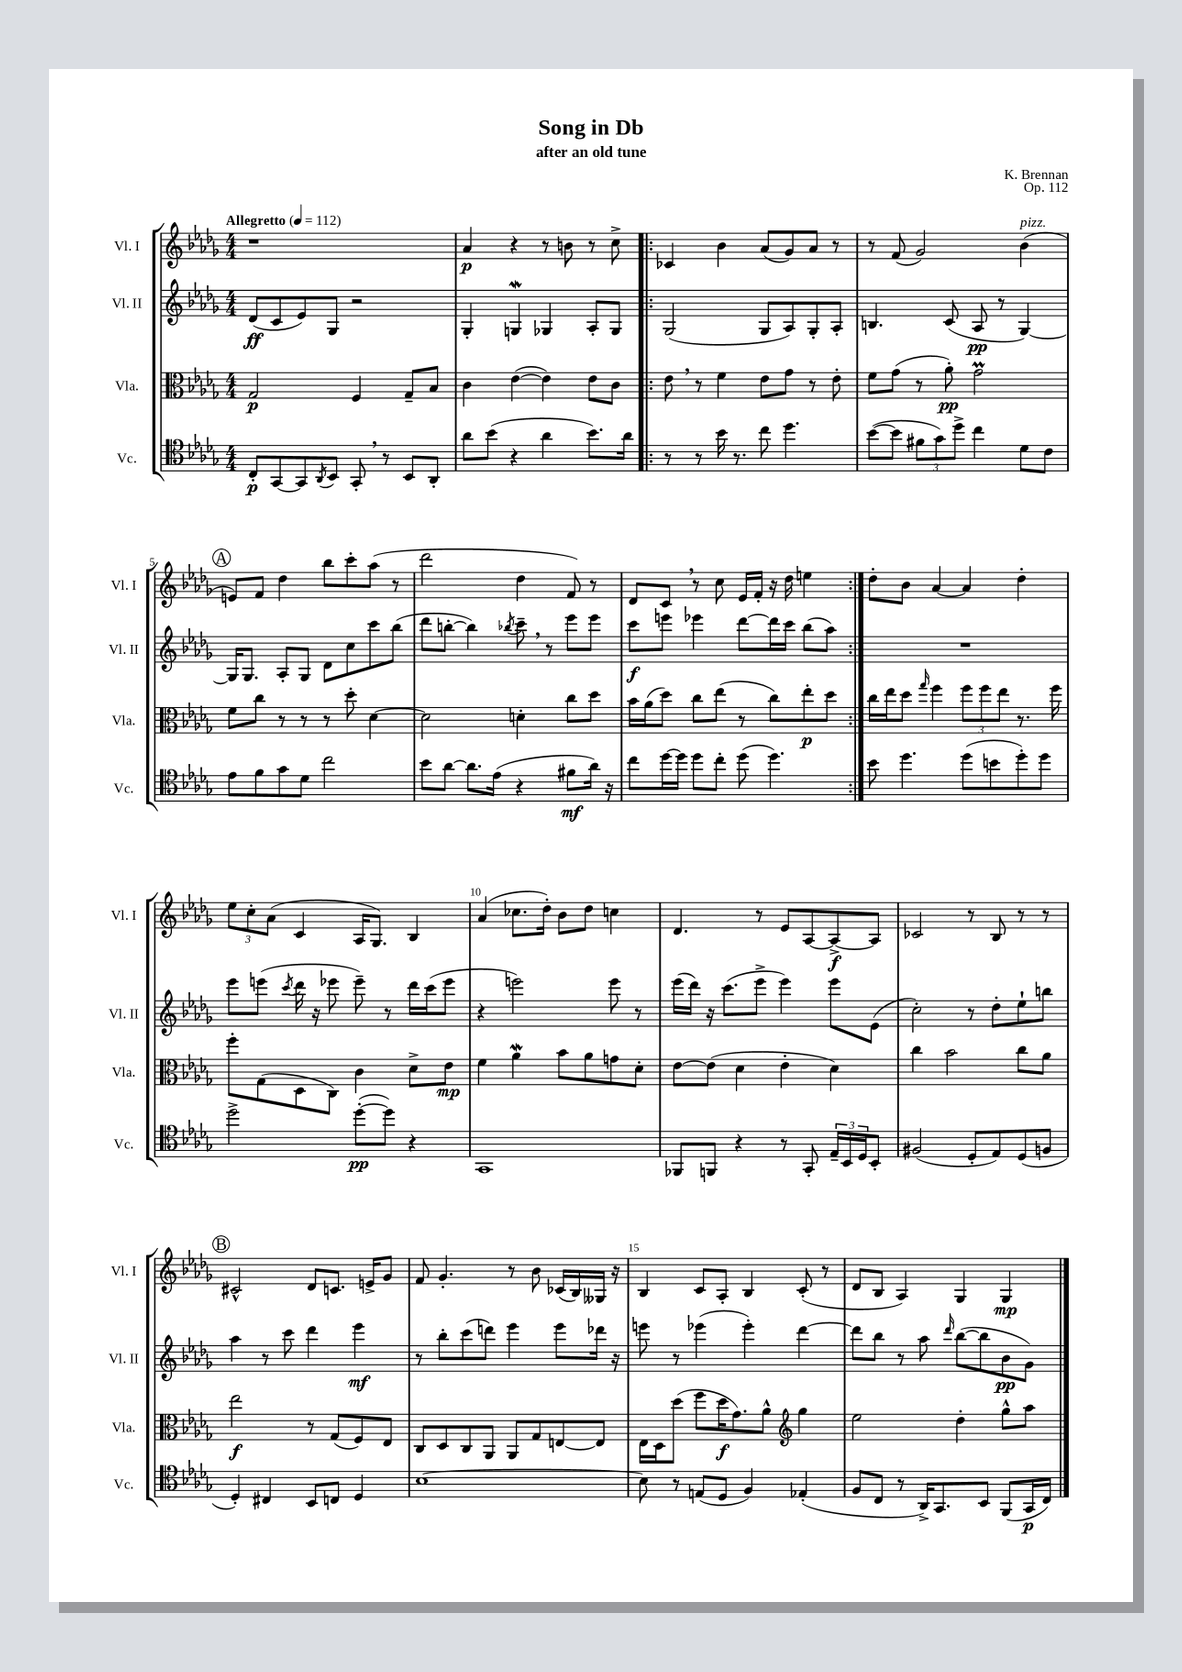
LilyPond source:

\header { title = "Song in Db" composer = "K. Brennan" subtitle = "after an old tune" opus = "Op. 112" }
<<
\new StaffGroup <<
\new Staff = "s0" \with { instrumentName = "Vl. I" shortInstrumentName = "Vl. I" } {
    \clef treble \key des \major \numericTimeSignature \time 4/4 \tempo "Allegretto" 4 = 112
    r1 |
    aes'4\p r4 r8 b'8 r8 c''8-> |
    \repeat volta 2 { ces'4 bes'4 aes'8( ges'8) aes'8 r8 |
    r8 f'8( ges'2) bes'4^\markup { \italic "pizz." }( |
    \mark \markup { \circle "A" } e'8) f'8 des''4 bes''8 c'''8-. aes''8( r8 |
    des'''2 des''4 f'8) r8 |
    des'8 c'8 \breathe r8 c''8 ees'16 f'16-. r16 des''16 e''4 | }
    des''8-. bes'8 aes'4~ aes'4 des''4-. |
    \tuplet 3/2 { ees''8 c''8-. aes'8( } c'4 aes16 ges8.) bes4 |
    aes'4( ces''8. des''16-.) bes'8 des''8 c''4 |
    des'4. r8 ees'8 aes8~ aes8~->\f aes8 |
    ces'2 r8 bes8 r8 r8 |
    \mark \markup { \circle "B" } cis'2-^ des'8 c'8. e'16-> ges'8 |
    f'8 ges'4.-. r8 bes'8 ces'16( bes16) geses16 r16 |
    bes4 c'8 aes8-. bes4 c'8-.( r8 |
    des'8 bes8 aes4) ges4 ges4\mp \bar "|." |
}
\new Staff = "s1" \with { instrumentName = "Vl. II" shortInstrumentName = "Vl. II" } {
    \clef treble \key des \major \numericTimeSignature \time 4/4
    des'8\ff( c'8 ees'8) ges8 r2 |
    ges4-. g4\mordent ges4 aes8-. ges8 |
    \repeat volta 2 { ges2( ges8 aes8) ges8-. aes8-. |
    b4. c'8( aes8\pp r8 ges4~) |
    \mark \markup { \circle "A" } ges16 ges8. aes8-. ges8 des'8 c''8 c'''8 bes''8( |
    des'''8 b''8~-. b''4) \acciaccatura { bes''8 } c'''8-- \breathe r8 ees'''8 ees'''8 |
    c'''8\f e'''8 ees'''4 des'''8~ des'''16 c'''16 bes''8( aes''8) | }
    R1 |
    ees'''8 e'''8( \acciaccatura { c'''8 } des'''16 r16 ees'''8 ees'''8--) r8 des'''16 c'''16( ees'''8 |
    r4 e'''2) e'''8 r8 |
    ees'''16( des'''16) r16 c'''8.( ees'''8-> ees'''4) ees'''8 ees'8( |
    c''2-.) r8 des''8-. ees''8-! b''8 |
    \mark \markup { \circle "B" } aes''4 r8 c'''8 des'''4 ees'''4\mf |
    r8 bes''8-. c'''8( d'''8) ees'''4 ees'''8 des'''16 r16 |
    e'''8 r8 ees'''4( ees'''4-.) des'''4~ |
    des'''8 bes''8 r8 aes''8 \grace { des'''16 } bes''8~( bes''8 bes'8\pp ges'8) \bar "|." |
}
\new Staff = "s2" \with { instrumentName = "Vla." shortInstrumentName = "Vla." } {
    \clef alto \key des \major \numericTimeSignature \time 4/4
    ges2\p f4 ges8-- bes8 |
    c'4 ees'4~( ees'4) ees'8 c'8 |
    \repeat volta 2 { ees'8 \breathe r8 f'4 ees'8 ges'8 r8 ees'8-. |
    f'8 ges'8( r8 aes'8-.\pp) ges'2\prall |
    \mark \markup { \circle "A" } f'8 c''8 r8 r8 r8 des''8-. des'4~ |
    des'2 d'4-. c''8 des''8 |
    bes'16 aes'16( des''8) c''8 ees''8( r8 c''8) ees''8-.\p des''8 | }
    c''16 ees''16 des''8 \grace { ges''16 } f''4 \tuplet 3/2 { f''8 f''8 ees''8 } r8. f''16 |
    f''8-. ges8( des8 c8) c'4 des'8-> ees'8\mp |
    f'4 aes'4\mordent bes'8 aes'8 g'8 des'8-. |
    ees'8~ ees'8( des'4 ees'4-. des'4) |
    c''4 bes'2 c''8 aes'8 |
    \mark \markup { \circle "B" } ees''2\f r8 ges8( f8) ees8 |
    c8 des8 c8 aes,8 aes,8 ges8 e8~ e8 |
    ees16 des16 des''8( f''8 des''16\f ges'8.) aes'8-^ \clef treble ges''4 |
    ees''2 des''4-. ges''8-^ aes''8 \bar "|." |
}
\new Staff = "s3" \with { instrumentName = "Vc." shortInstrumentName = "Vc." } {
    \clef tenor \key des \major \numericTimeSignature \time 4/4
    c8-.\p ges,8~ ges,8 \acciaccatura { aes,8 } bes,8 ges,8-. \breathe r8 bes,8 aes,8-. |
    aes'8 bes'8( r4 aes'4 bes'8.) aes'16 |
    \repeat volta 2 { r8 r8 bes'16 r8. c''8 des''4. |
    bes'8~( bes'8 \tuplet 3/2 { fis'8 ges'8) des''8-> } c''4 des'8 c'8 |
    \mark \markup { \circle "A" } ees'8 f'8 ges'8 des'8 c''2 |
    bes'8 aes'8~ aes'8. ees'16( r4 fis'8\mf aes'16) r16 |
    c''8 des''16~ des''16 des''8 c''8-. des''8( des''4.) | }
    bes'8 des''4. des''8( b'8 des''8-.) des''8 |
    des''2-> des''8~-.\pp( des''8) r4 |
    ges,1 |
    fes,8 f,8 r4 r8 ges,8-. \tuplet 3/2 { ees16-- bes,16 des16 } bes,8-. |
    fis2( des8-. ees8) des8( f8 |
    \mark \markup { \circle "B" } des4-.) cis4 bes,8 c8 des4 |
    bes1~ |
    bes8 r8 e8( des8 f4) ees4-.( |
    f8 c8 r8 aes,16->) ges,8. bes,8 f,8( ges,16\p c16) \bar "|." |
}
>>
>>
\layout { \context { \Score \override BarNumber.break-visibility = ##(#f #t #t) barNumberVisibility = #(every-nth-bar-number-visible 5) } }
